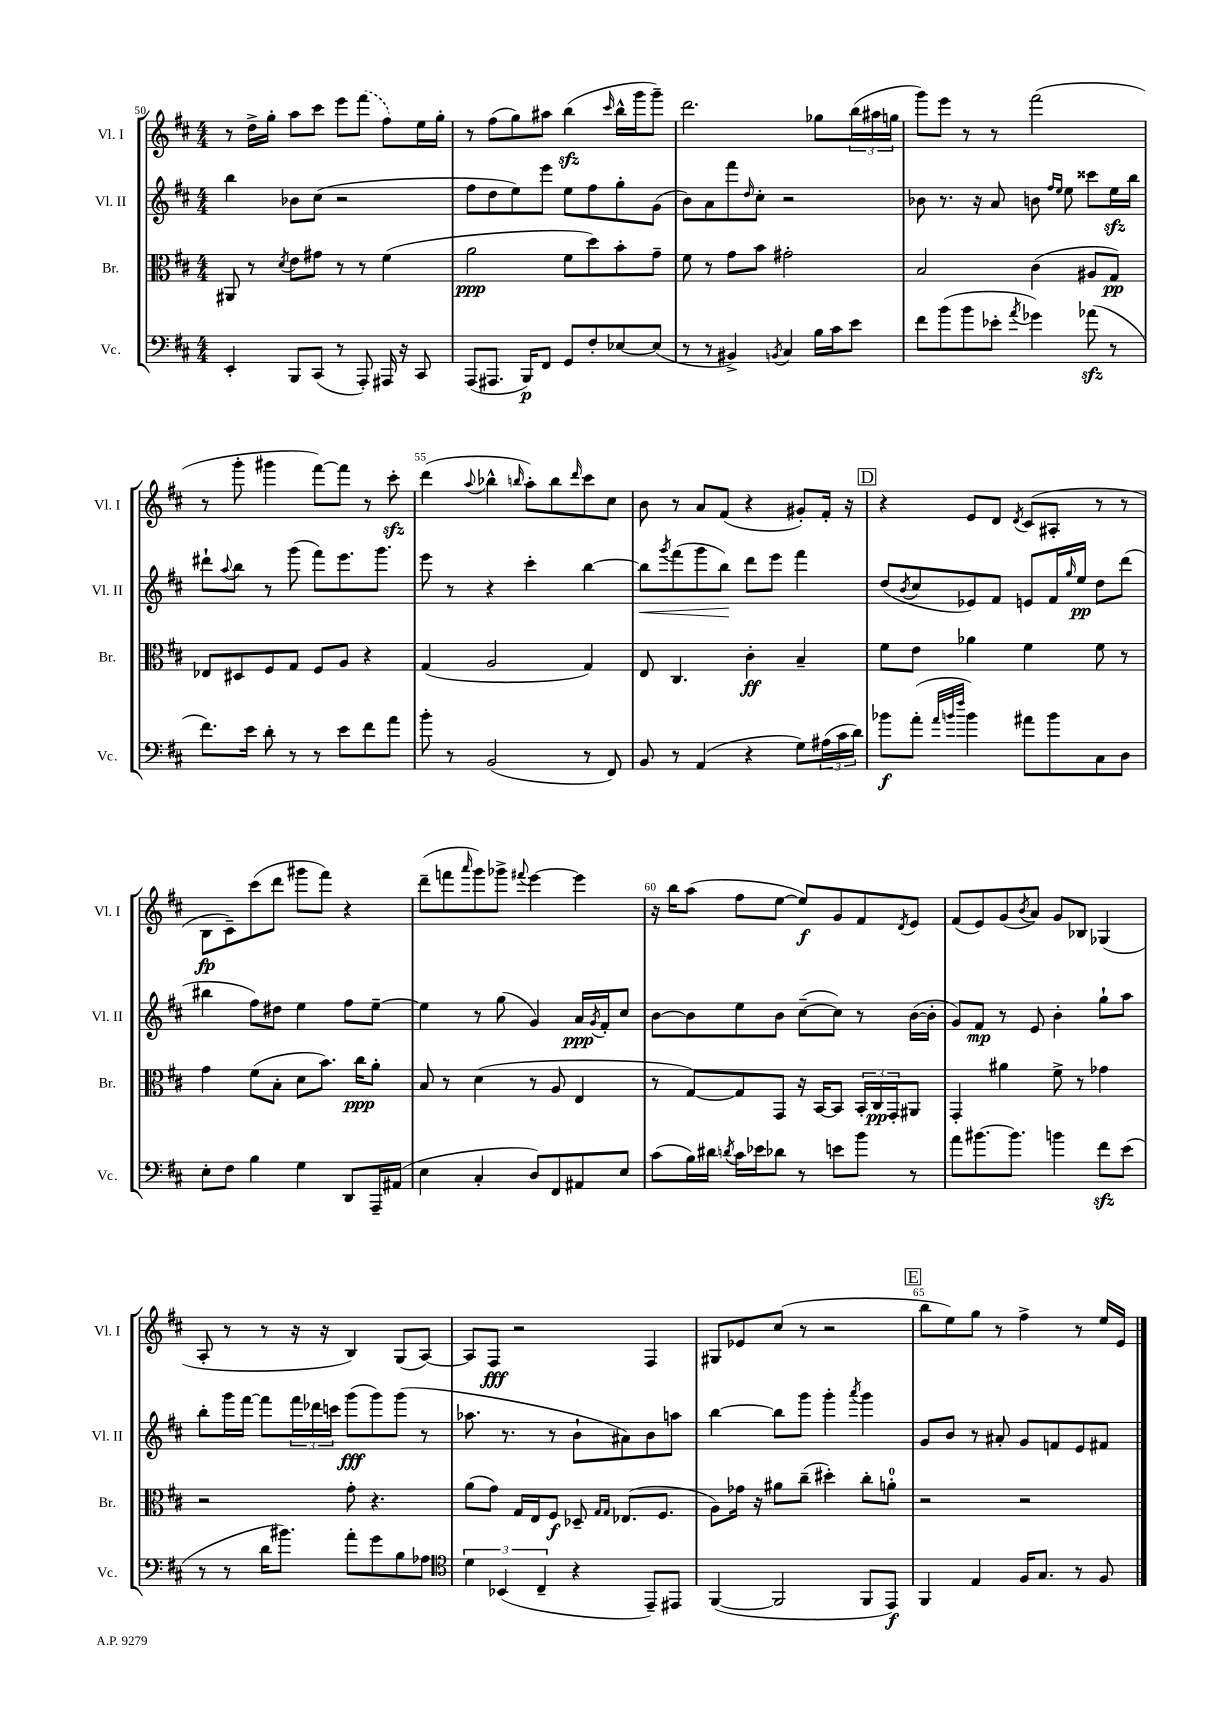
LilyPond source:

<<
\new StaffGroup <<
\new Staff = "s0" \with { instrumentName = "Vl. I" shortInstrumentName = "Vl. I" } {
    \clef treble \key d \major \numericTimeSignature \time 4/4
    r8 d''16-> g''16-. a''8 cis'''8 e'''8 \once \slurDashed fis'''8( fis''8) e''16 g''16-. |
    r8 fis''8( g''8) ais''8 b''4\sfz( \grace { cis'''16 } b''16-^ g'''16 g'''8--) |
    d'''2. ges''8 \tuplet 3/2 { b''16( ais''16 g''16 } |
    g'''8) e'''8 r8 r8 fis'''2( |
    r8 g'''8-. gis'''4 fis'''8~) fis'''8 r8 cis'''8-.\sfz |
    d'''4( \appoggiatura { a''8 } bes''4-^ \grace { b''16 } a''8-.) b''8 \grace { d'''16 } cis'''8 cis''8 |
    b'8 r8 a'8 fis'8( r4 gis'8-.) fis'16-. r16 |
    \mark \markup { \box "D" } r4 e'8 d'8 \acciaccatura { d'8 } cis'8( ais8-. r8 r8 |
    b8\fp cis'8--) cis'''8( d'''8 gis'''8 fis'''8) r4 |
    d'''8--( f'''8 \grace { a'''16 } g'''8) ges'''8-> \appoggiatura { fis'''8 } e'''4~ e'''4 |
    r16 b''16 a''8( fis''8 e''8~ e''8\f) g'8 fis'8 \acciaccatura { d'8 } e'8 |
    fis'8( e'8) g'8( \acciaccatura { b'8 } a'8) g'8 bes8 ges4( |
    a8-. r8 r8 r16 r16 b4) g8( a8~) |
    a8 fis8\fff r2 fis4 |
    gis8 ees'8 cis''8( r8 r2 |
    \mark \markup { \box "E" } b''8 e''8) g''8 r8 fis''4-> r8 e''16 e'16 \bar "|." |
}
\new Staff = "s1" \with { instrumentName = "Vl. II" shortInstrumentName = "Vl. II" } {
    \clef treble \key d \major \numericTimeSignature \time 4/4
    b''4 bes'8 cis''8( r2 |
    fis''8 d''8 e''8) e'''8 e''8 fis''8 g''8-. g'8( |
    b'8) a'8 fis'''8 \grace { d''16 } cis''8-. r2 |
    bes'8 r8. r16 a'8 b'8 \grace { fis''16 e''16 } e''8 cisis'''8 e''16\sfz b''16 |
    dis'''8-! \appoggiatura { a''8 } b''8 r8 g'''8( fis'''8) e'''8. g'''8. |
    e'''8 r8 r4 cis'''4-. b''4~ |
    b''8\< \acciaccatura { g'''8 } fis'''8( g'''8 b''8\!) d'''8 e'''8 fis'''4 |
    \mark \markup { \box "D" } d''8( \acciaccatura { b'8 } cis''8 ees'8) fis'8 e'8 fis'16 \grace { g''16 } e''16\pp d''8 d'''8( |
    bis''4 fis''8) dis''8 e''4 fis''8 e''8~-- |
    e''4 r8 g''8( g'4) a'16\ppp \acciaccatura { g'8 } fis'16-. cis''8 |
    b'8~ b'8 e''8 b'8 cis''8~--( cis''8) r8 b'16~( b'16-. |
    g'8) fis'8\mp r8 e'8 b'4-. g''8-! a''8 |
    b''8-. g'''16 fis'''16~ fis'''8 \tuplet 3/2 { fis'''16 des'''16 c'''16 } g'''8\fff( g'''8) g'''8( r8 |
    aes''8. r8. r8 b'8-! ais'8) b'8 a''8 |
    b''4~ b''8 g'''8 g'''4-. \acciaccatura { a'''8 } g'''4 |
    \mark \markup { \box "E" } g'8 b'8 r8 ais'8-. g'8 f'8 e'8 fis'8 \bar "|." |
}
\new Staff = "s2" \with { instrumentName = "Br." shortInstrumentName = "Br." } {
    \clef alto \key d \major \numericTimeSignature \time 4/4
    ais,8 r8 \acciaccatura { d'8 } e'8 gis'8 r8 r8 fis'4( |
    a'2\ppp fis'8 d''8) b'8-. g'8-- |
    fis'8 r8 g'8 b'8 gis'2-. |
    b2 cis'4( ais8 g8\pp) |
    ees8 dis8 fis8 g8 fis8 a8 r4 |
    g4( a2 g4) |
    e8 cis4. cis'4-.\ff b4-- |
    \mark \markup { \box "D" } fis'8 e'8 aes'4 fis'4 fis'8 r8 |
    g'4 fis'8( b8-. d'8 b'8.) cis''16\ppp a'8-. |
    b8 r8 d'4( r8 a8 e4 |
    r8 g8~) g8 g,8 r16 b,16~ b,8 \tuplet 3/2 { b,16-. cis16\pp g,16-. } ais,8 |
    g,4-. ais'4 fis'8-> r8 ges'4 |
    r2 g'8-. r4. |
    a'8( g'8) g16 e16 fis8\f des8-- \grace { g16 g16 } ees8.( fis8. |
    a8) ges'16 r16 ais'8 cis''8--( dis''4-.) cis''8-. a'8-0-. |
    \mark \markup { \box "E" } r2 r2 \bar "|." |
}
\new Staff = "s3" \with { instrumentName = "Vc." shortInstrumentName = "Vc." } {
    \clef bass \key d \major \numericTimeSignature \time 4/4
    e,4-. b,,8 cis,8( r8 a,,8-.) ais,,16 r16 cis,8 |
    a,,8( ais,,8. b,,16\p) fis,8 g,8 fis8-. ees8~ ees8( |
    r8 r8 bis,4->) \acciaccatura { b,8 } cis4 b16 cis'16 e'8 |
    fis'8 b'8( b'8 ees'8-. \acciaccatura { a'8 } ges'4) aes'8\sfz( r8 |
    fis'8.) e'16 d'8-. r8 r8 e'8 fis'8 a'8 |
    b'8-. r8 b,2( r8 fis,8) |
    b,8 r8 a,4( r4 g8) \tuplet 3/2 { ais16( cis'16 d'16) } |
    \mark \markup { \box "D" } bes'8\f a'8-.( \grace { a'32 b'32 fis''32 } b'4) ais'8 b'8 cis8 d8 |
    e8-. fis8 b4 g4 d,8 a,,16-- ais,16( |
    e4 cis4-. d8) fis,8 ais,8 e8 |
    cis'8( b16) dis'16 \acciaccatura { d'8 } cis'16 ees'16 des'8 r8 e'8 b'8 r8 |
    a'8 bis'8.~ bis'8. b'4 fis'8\sfz e'8( |
    r8 r8 d'16 bis'8.) a'8-. g'8 b8 aes8 |
    \clef tenor \tuplet 3/2 { d'4 bes,4( cis4-- } r4 e,8--) eis,8 |
    fis,4~( fis,2 fis,8 e,8\f) |
    \mark \markup { \box "E" } fis,4 e4 fis16 g8. r8 fis8 \bar "|." |
}
>>
>>
\layout { \context { \Score currentBarNumber = #50 \override BarNumber.break-visibility = ##(#f #t #t) barNumberVisibility = #(every-nth-bar-number-visible 5) } }
